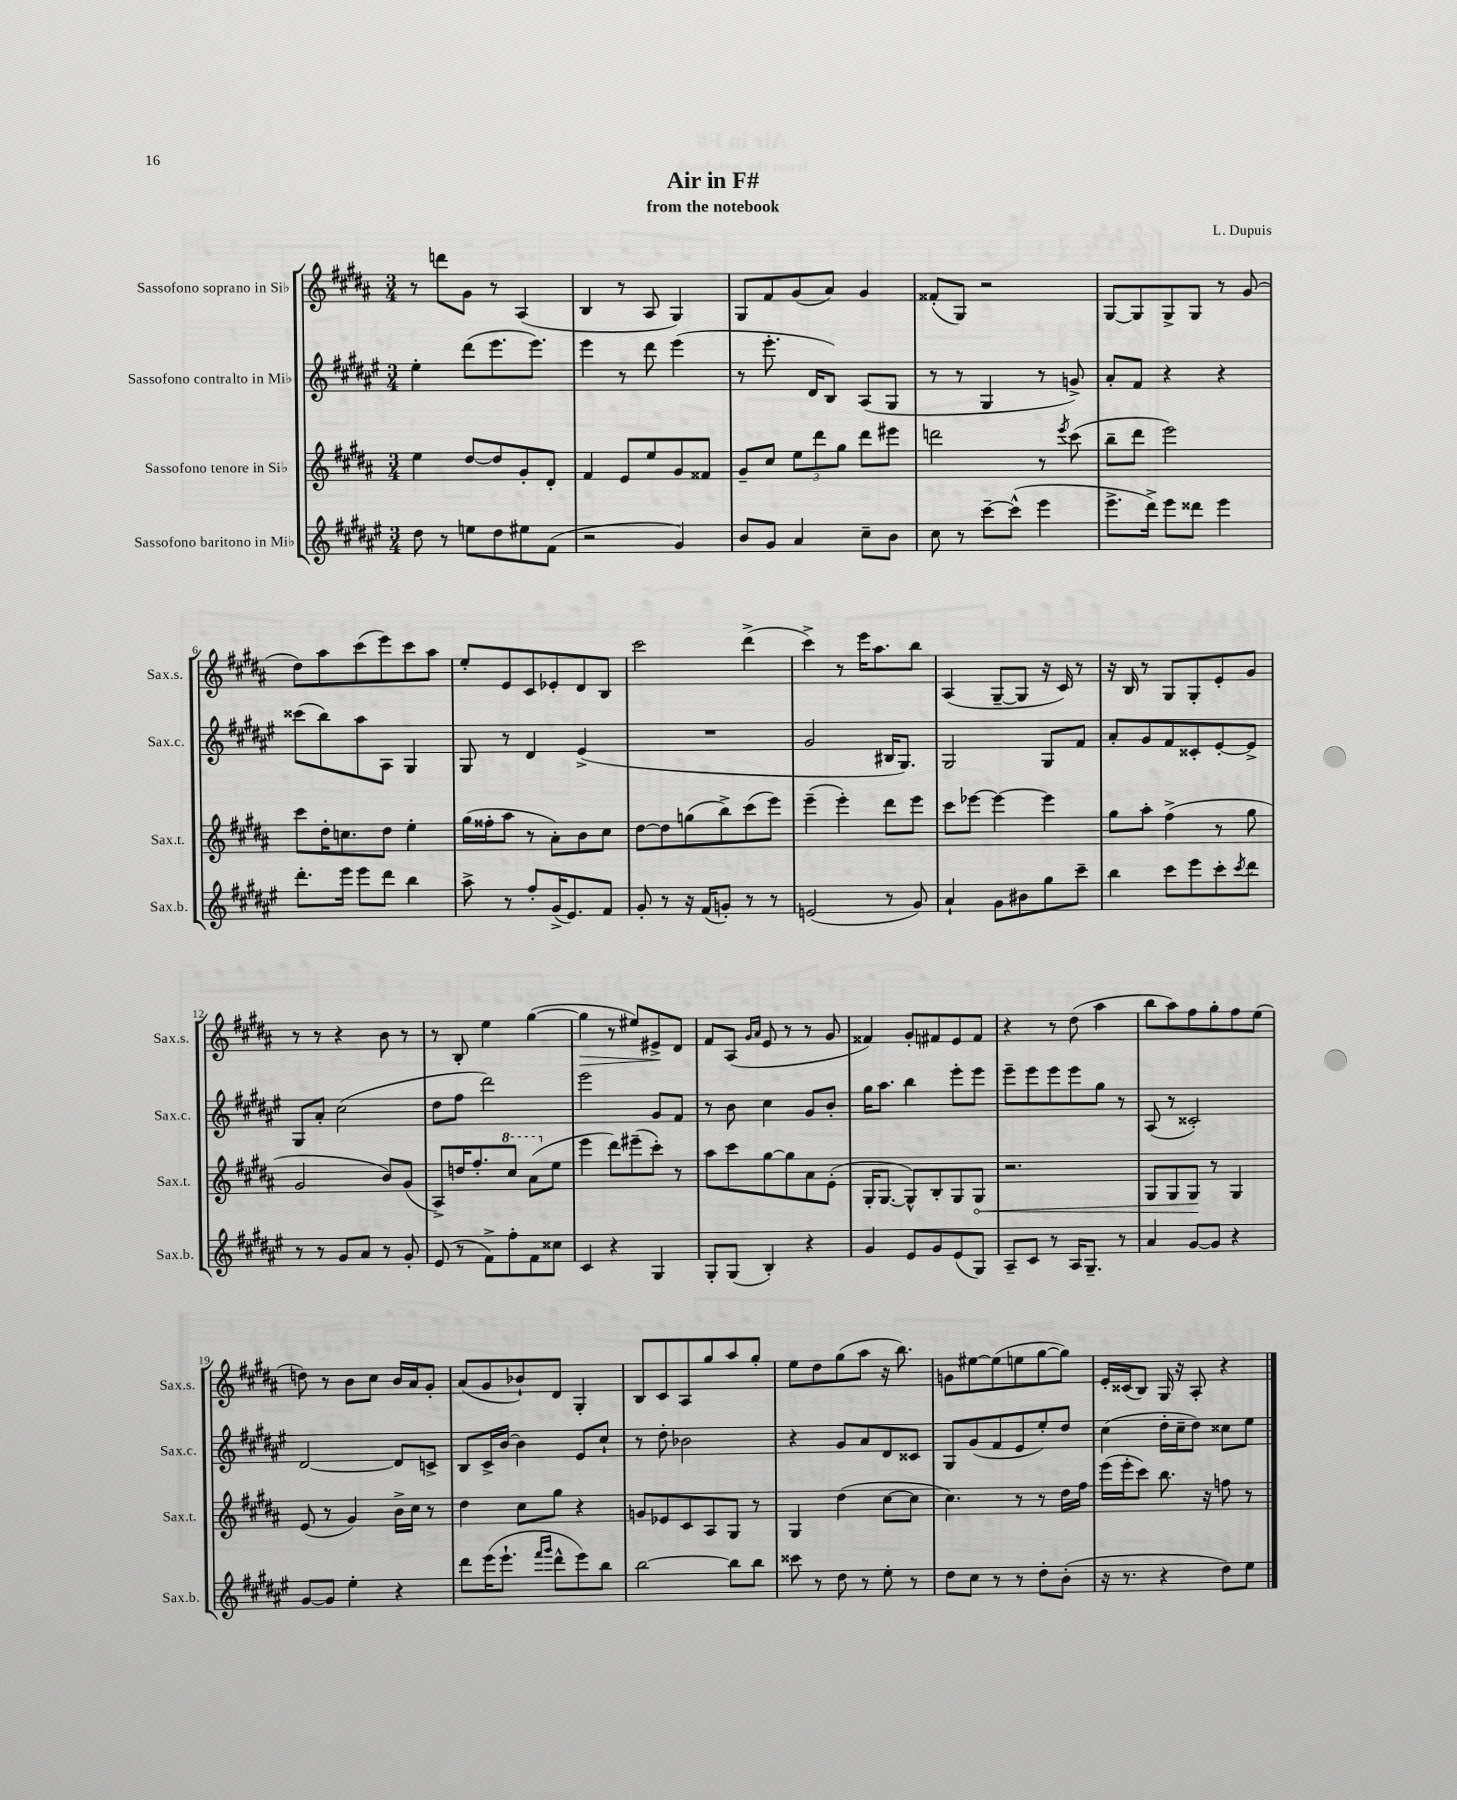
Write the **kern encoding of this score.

**kern	**kern	**dynam	**kern	**kern	**dynam
*part4	*part3	*part3	*part2	*part1	*part1
*staff4	*staff3	*staff3	*staff2	*staff1	*staff1
*I"Sassofono baritono in Mi♭	*I"Sassofono tenore in Si♭	*	*I"Sassofono contralto in Mi♭	*I"Sassofono soprano in Si♭	*
*I'Sax.b.	*I'Sax.t.	*	*I'Sax.c.	*I'Sax.s.	*
*clefG2	*clefG2	*	*clefG2	*clefG2	*
*k[f#c#g#d#a#e#]	*k[f#c#g#d#a#]	*	*k[f#c#g#d#a#e#]	*k[f#c#g#d#a#]	*
*M3/4	*M3/4	*	*M3/4	*M3/4	*
=1	=1	=1	=1	=1	=1
8dd#\	4ee\	.	4ee#'\	8r	.
8r	.	.	.	8dddn\L	.
8een\L	[8dd#/L	.	(8ddd#\L	8g#\J	.
8dd#\	8dd#/]	.	8.eee#\	8r	.
8ee#X\	8g#'/	.	.	(4A#/	.
.	.	.	8.eee#\J)	.	.
(8f#\J	8d#'/J	.	.	.	.
=2	=2	=2	=2	=2	=2
2r	4f#/	.	4eee#\	4B/	.
.	8e/L	.	8r	8r	.
.	8ee/	.	8ddd#\	8A#/	.
4g#/)	8g#/	.	(4eee#\	4G#/)	.
.	8f##X/J	.	.	.	.
=3	=3	=3	=3	=3	=3
8b/L	8g#~/L	.	8r	8G#/L	.
8g#/J	8cc#/J	.	8.eee#'\	8f#/	.
4a#/	12ee\L	.	.	(8g#/	.
.	.	.	16d#/KL	.	.
.	12ddd#\	.	.	.	.
.	.	.	8B/J)	8a#/J)	.
.	12gg#\J	.	.	.	.
8cc#~\L	8ddd#\L	.	(8A#/L	4g#/	.
8b\J	8eee#X\J	.	8G#/J	.	.
=4	=4	=4	=4	=4	=4
8cc#\	2dddn\	.	8r	(8f##X'/L	.
8r	.	.	8r	8G#/J)	.
[8ccc#~\L	.	.	4G#/	2r	.
(8ccc#^^\J]	.	.	.	.	.
4eee#\	8r	.	8r	.	.
.	8qeee/	.	.	.	.
.	(8ccc#\	.	8gn^/)	.	.
=5	=5	=5	=5	=5	=5
8.eee#^\L	8bb~\L	.	8a#'/L	[8G#/L	.
.	8ddd#\J	.	8f#/J	8G#/]	.
16ddd#^\Jk)	.	.	.	.	.
8eee#\L	2eee\)	.	4r	8G#^/	.
8ddd##X\J	.	.	.	8G#/J	.
4eee#\	.	.	4r	8r	.
.	.	.	.	(8g#/	.
!!LO:LB:g=z
=6	=6	=6	=6	=6	=6
8.ddd#'\L	8ccc#\L	.	(8ccc##X\L	8dd#\L)	.
.	16dd#'\K	.	8bb\)	8aa#\	.
16eee#\Jk	8.ccn\	.	.	.	.
8eee#\L	.	.	8aa#\	(8ccc#\	.
8ddd#\J	8dd#\J	.	8A#\J	8eee\)	.
4bb\	4ee'\	.	4G#/	8ccc#\	.
.	.	.	.	8aa#\J	.
=7	=7	=7	=7	=7	=7
8aa#^\	(16gg#\LL	.	8G#/	8ee'/L	.
.	16ff##X'\J	.	.	.	.
8r	8aa#\J	.	8r	8e/	.
8ff#'/L	8r	.	4d#/	8c#/	.
(16g#^/K	8a#'\L)	.	.	8e-X'/	.
8.e#/)	.	.	.	.	.
.	8b\	.	(4e#^/	8d#/	.
8f#/J	8cc#\J	.	.	8B/J	.
=8	=8	=8	=8	=8	=8
8g#'/	[8dd#\L	.	2.r	2ccc#\	.
8r	8dd#\]	.	.	.	.
16r	(8ggn\	.	.	.	.
(16f#/KL	.	.	.	.	.
8gn'/J)	8bb^\)	.	.	.	.
8r	(8ccc#\	.	.	(4ddd#^\	.
8r	8eee\J)	.	.	.	.
=9	=9	=9	=9	=9	=9
(2en/	(4eee~\	.	2g#/	4ccc#^\)	.
.	4eee'\)	.	.	8r	.
.	.	.	.	16eee\KL	.
.	.	.	.	8.aa#\	.
8r	8ddd#\L	.	16B#X/KL	.	.
.	.	.	8.G#/J)	.	.
8g#/)	8eee\J	.	.	8bb\J	.
=10	=10	=10	=10	=10	=10
4a#`/	8ccc#\L	.	2G#/	(4A#/	.
.	[8eee-X\J	.	.	.	.
8g#\L	4eee-\_	.	.	[8G#~/L	.
8b#X\	.	.	.	8G#/J]	.
8gg#\	4eee-\]	.	8G#/L	16r	.
.	.	.	.	16c#/)	.
8ccc#~\J	.	.	8f#/J	8r	.
=11	=11	=11	=11	=11	=11
4bb\	8gg#\L	.	8a#'/L	16r	.
.	.	.	.	16B/	.
.	8aa#'\J	.	8g#/	8r	.
8ccc#\L	(4ff#^\	.	8f#/	8G#/L	.
8eee#\	.	.	8c##X'/	8G#'/	.
8ccc#'\	8r	.	[8e#'/	8e'/	.
8qccc#/	.	.	.	.	.
8ddd#\J	8gg#\	.	8e#^/J]	8g#/J	.
!!LO:LB:g=z
=12	=12	=12	=12	=12	=12
8r	2g#/	.	8G#/L	8r	.
8r	.	.	8a#'/J	8r	.
8g#/L	.	.	(2cc#\	4r	.
8a#/J	.	.	.	.	.
8r	8b/L)	.	.	8b\	.
8g#'/	(8g#/J	.	.	8r	.
=13	=13	=13	=13	=13	=13
(8e#/	8A#^/L)	.	8dd#\L	8r	.
8r	16ddn/K	.	8ff#\J	8B'/	.
.	8.ff#'/	.	.	.	.
8f#^\L)	.	.	2ddd#\)	4ee\	.
*	*8va	*	*	*	*
8ff#'\	8ccc#/J	.	.	.	.
8f#\	(8aa#\L	.	.	([4gg#\	.
*	*X8va	*	*	*	*
8cc##X\J	8ee\J	.	.	.	.
=14	=14	=14	=14	=14	=14
!	!	!	!	!	!LO:HP:b
4c#/	4eee\	.	2eee#\	4gg#\]	>
4r	8ddd#\L)	.	.	8r	.
.	(8eee#X~\	.	.	8ee#X/L)	.
4G#/	8ccc#'\J)	.	8g#/L	8e#X^/	.
.	8r	.	8f#/J	8d#/J	]
=15	=15	=15	=15	=15	=15
8G#'/L	8aa#\L	.	8r	8f#/L	.
(8G#/J	8ccc#\	.	8b\	(8A#/J	.
.	.	.	.	16qqg#/LL	.
.	.	.	.	16qqa#/JJ	.
4B'/)	[8gg#\	.	4cc#\	8e/	.
.	8gg#\]	.	.	8r	.
4r	8a#\	.	8g#/L	8r	.
.	(8e'\J	.	8b'/J	8g#/	.
=16	=16	=16	=16	=16	=16
4g#/	16G#'/KL	.	16gg#\KL	4f##X/)	.
.	[8.G#/J	.	8.aa#\J	.	.
8e#/L	8G#^^/L])	.	4bb\	8g#'/L	.
8g#/	8B'/	.	.	8f#X/	.
(8e#/	8G#/	.	8eee#'\L	8e/	.
!	!	!LO:HP:b	!	!	!
8G#/J)	8G#/J	<	8eee#\J	8f#/J	.
=17	=17	=17	=17	=17	=17
8A#~/L	2.r	.	8eee#~\L	4r	.
8c#/J	.	.	8eee#\	.	.
8r	.	.	8eee#\	8r	.
16A#/KL	.	.	8eee#\	(8dd#\	.
8.G#~/J	.	.	.	.	.
.	.	.	8gg#\J	4aa#\	.
8r	.	.	8r	.	.
=18	=18	=18	=18	=18	=18
4a#/	8G#/L	.	(8A#/	8bb\L	.
.	8G#/	.	8r	8aa#\)	.
[8g#/L	8G#/J	.	2c##X'/)	8ff#\	.
8g#/J]	8r	[	.	8gg#'\	.
4r	4G#/	.	.	8ff#\	.
.	.	.	.	(8ee\J	.
!!LO:LB:g=z
=19	=19	=19	=19	=19	=19
[8g#/L	(8e/	.	[2d#/	8ddn\)	.
8g#/J]	8r	.	.	8r	.
4ee#'\	4g#/)	.	.	8b\L	.
.	.	.	.	8cc#\J	.
4r	16b^\LL	.	8d#/L]	16b/LL	.
.	16cc#\JJ	.	.	16a#/J	.
.	8r	.	8cn^/J	8g#'/J	.
=20	=20	=20	=20	=20	=20
8ddd#\L	4dd#\	.	8B/L	(8a#/L	.
(16eee#\K	.	.	16c#^/L	8g#/	.
8.eee#`\J	.	.	[16b/JJ	.	.
.	8cc#\L	.	4b\]	8b-X`/)	.
16qqfff#/LL	.	.	.	.	.
16qqggg#/JJ	.	.	.	.	.
8ddd#^^\L	8gg#\J	.	.	8d#/J	.
8eee#\)	4r	.	8e#/L	4G#'/	.
8bb\J	.	.	8cc#`/J	.	.
=21	=21	=21	=21	=21	=21
[2bb\	8gn/L	.	8r	8B/L	.
.	8e-X/	.	8dd#'\	8c#/	.
.	8c#/	.	2b-X\	8A#/	.
.	8A#/	.	.	8gg#/	.
8bb\L]	8G#/J	.	.	8aa#/	.
8bb\J	8r	.	.	8gg#'/J	.
=22	=22	=22	=22	=22	=22
8ccc##X\	4G#/	.	4r	8ee\L	.
8r	.	.	.	8dd#\	.
8dd#\	(4dd#\	.	8g#/L	(8gg#\	.
8r	.	.	8a#/	8aa#\J	.
8ee#'\	[8cc#\L	.	8d#/	16r	.
.	.	.	.	8.bb\)	.
8r	8cc#\J]	.	8c##X/J	.	.
=23	=23	=23	=23	=23	=23
8dd#\L	4.cc#\)	.	8G#/L	8gn\L	.
8cc#\J	.	.	(8g#/	[8ee#X\	.
8r	.	.	8f#/	(8ee#\]	.
8r	8r	.	8e#/	8een\	.
8dd#'\L	8r	.	8ee#'/)	[8gg#\	.
(8b'\J	16dd#\LL	.	8dd#/J	8gg#\J])	.
.	16ff#\JJ	.	.	.	.
=24	=24	=24	=24	=24	=24
16r	(16eee\LL	.	(4cc#\	16e'/LL	.
8.r	16eee'\J	.	.	(16c##X/J	.
.	8ccc#\J)	.	.	8B/J)	.
4r	8.bb\	.	16dd#'\LL	16G#/	.
.	.	.	16cc#~\J	16r	.
.	.	.	8dd#\J)	8A#'/	.
.	16r	.	.	.	.
8dd#\L)	8ffn\	.	8cc##X\L	4r	.
8ee#\J	8r	.	8ee#\J	.	.
==	==	==	==	==	==
*-	*-	*-	*-	*-	*-
